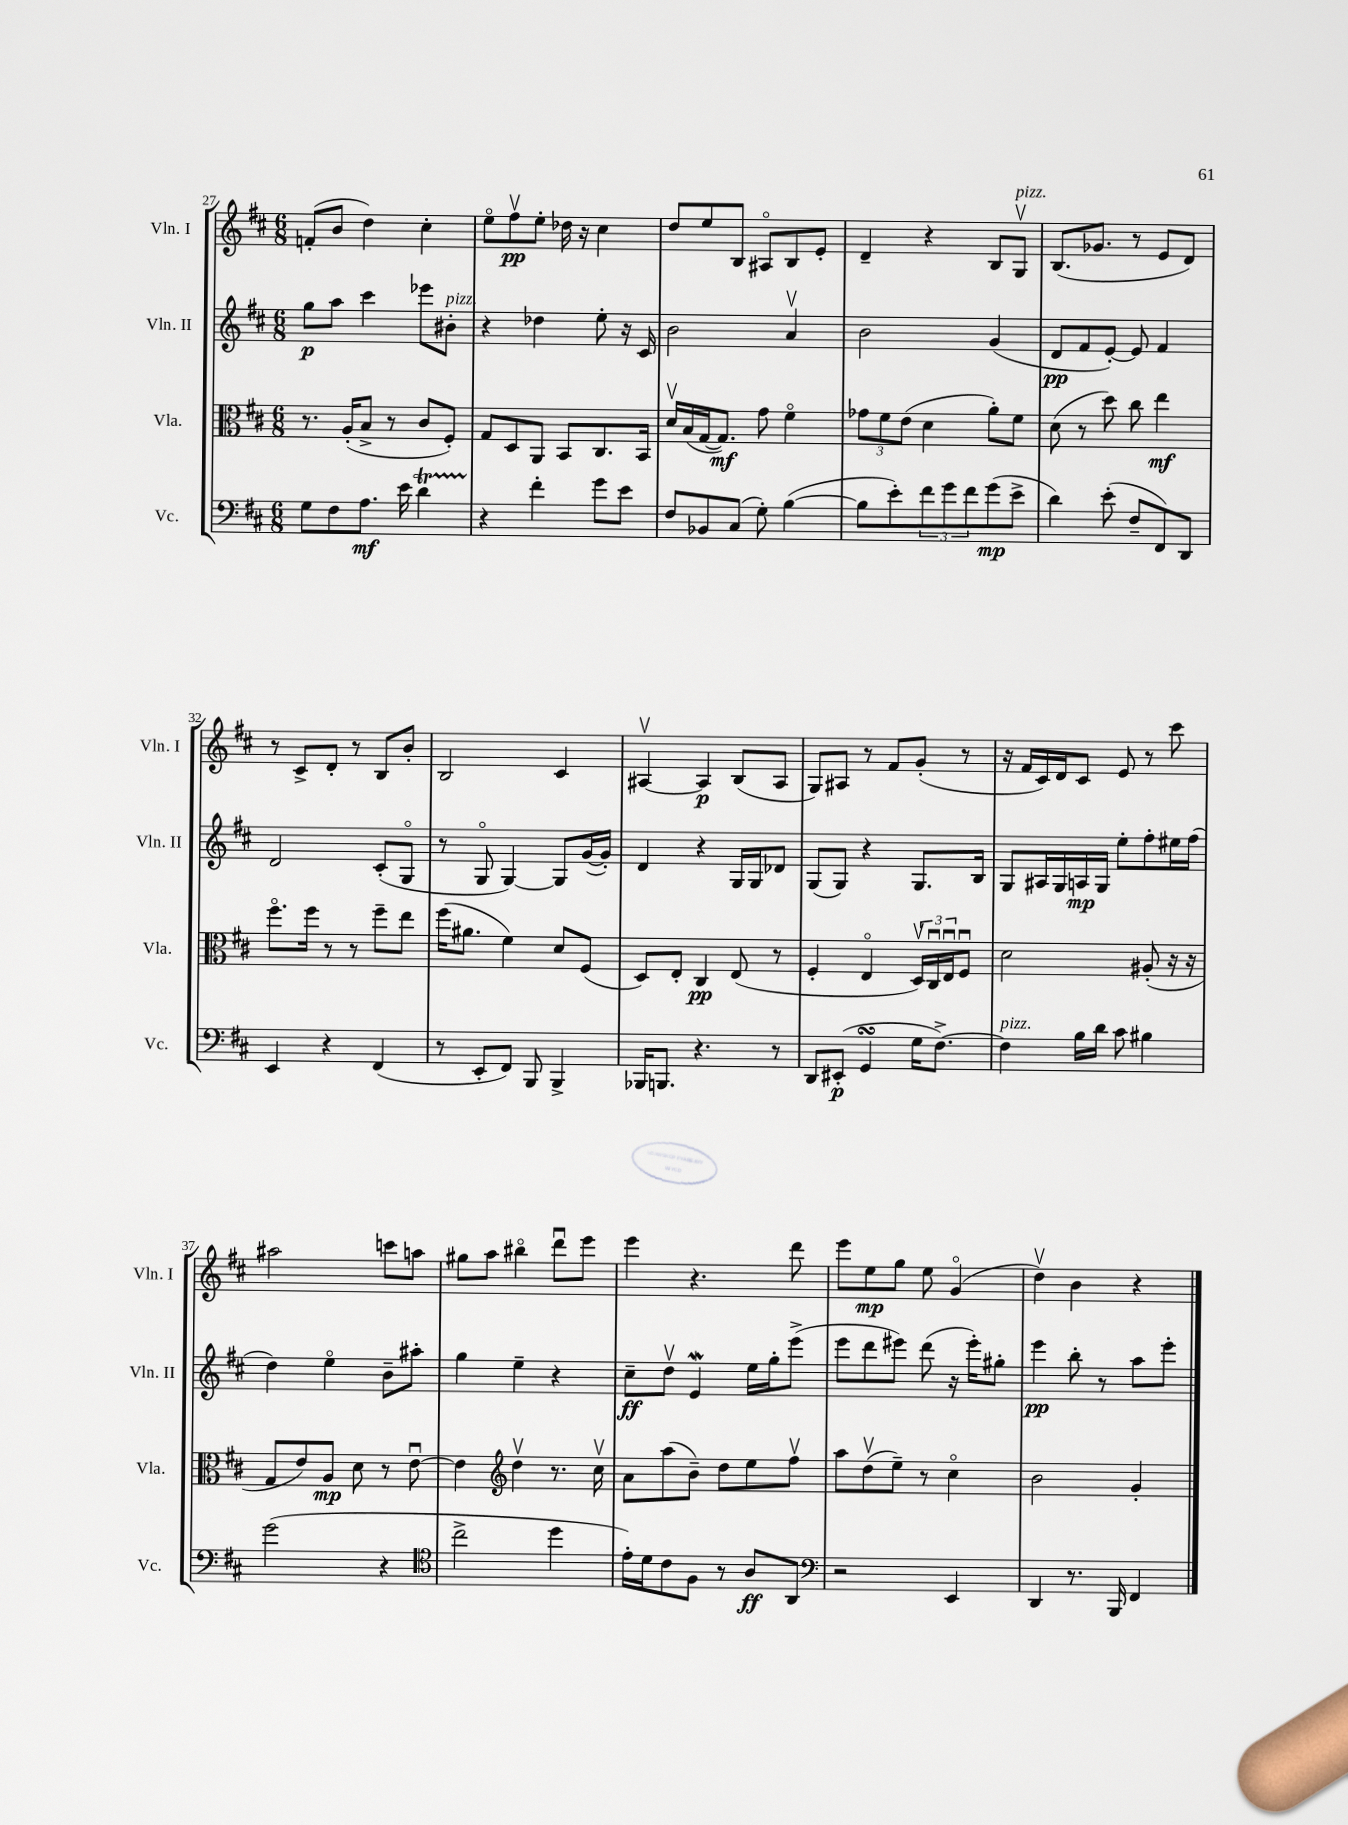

**kern	**kern	**kern	**kern
*staff4	*staff3	*staff2	*staff1
*clefF4	*clefC3	*clefG2	*clefG2
*k[f#c#]	*k[f#c#]	*k[f#c#]	*k[f#c#]
*M6/8	*M6/8	*M6/8	*M6/8
8G	8.r	8gg	(8f'
8F#	.	8aa	8b
.	(16A'	.	.
8.A	8B^	4ccc#	4dd)
.	8r	.	.
16e	.	.	.
4d	8c#	8eee-	4cc#'
.	8F#')	8b#'	.
=	=	=	=
4r	8G	4r	8eeo
.	8D	.	8ff#v
4f#'	8AA	4dd-	8ee'
.	8BB	.	16dd-
.	.	.	16r
8g	8.C#	8ee'	4cc#
8e	.	16r	.
.	16BB	16c#	.
=	=	=	=
8F#	16dv	2b	8dd
.	(16B	.	.
8BB-	[16G	.	8ee
.	8.G])	.	.
(8C#	.	.	8B
8G')	8g	.	8A#o
([4B	4f#o	4av	8B
.	.	.	8e'
=	=	=	=
8B]	12g-	2b	4d~
.	12f#	.	.
8e')	.	.	.
.	(12e	.	.
12f#	4d	.	4r
12g	.	.	.
12f#	.	.	.
(8g	8a')	(4g	8B
8e^	8f#	.	8Gv
=	=	=	=
4d)	(8d	8d	(8.B
.	8r	8f#	.
.	.	.	8.g-
(8e'	8dd)	[8e')	.
8F#~	8cc#	8e]	8r
8FF#)	4ee	4f#	8e
8DD	.	.	8d)
=	=	=	=
4EE	8.ff#o	2d	8r
.	.	.	8c#^
.	16ff#	.	.
4r	8r	.	8d'
.	8r	.	8r
(4FF#	8ff#~	(8c#'	8B
.	8ee	8Go	8b'
=	=	=	=
8r	(16ff#	8r	2B
.	8.a#	.	.
8EE'	.	8Go	.
8FF#)	4f#)	[4G)	.
8BBB	.	.	.
4BBB^	8d	8G]	4c#
.	(8F#	([16g	.
.	.	16g'])	.
=	=	=	=
16BBB-	8D)	4d	[4A#v
8.BBB	.	.	.
.	8E'	.	.
4.r	4C#	4r	4A#]
.	(8E	16G	(8B
.	.	16G	.
8r	8r	8d-	8A#
=	=	=	=
8DD	4F#'	(8G	8G)
(8EE#'	.	8G)	8A#
4GG	4Eo	4r	8r
.	.	.	8f#
16G	24Dv)	8.G	(8g'
.	24C#u	.	.
[8.F#^)	.	.	.
.	24Eu	.	.
.	8F#u	.	8r
.	.	16B	.
=	=	=	=
4F#]	2d	8G	16r
.	.	.	16f#
.	.	16A#	16c#)
.	.	16G	16d
16B	.	16A	8c#
16d	.	16G	.
8c#	.	8ee'	8e
4B#	(8A#'	8ff#'	8r
.	16r	16ee#	8ccc#
.	16r	(16ff#	.
=	=	=	=
(2g	8G	4dd)	2aa#
.	8e)	.	.
.	8A	4eeo	.
.	8d	.	.
4r	8r	8b~	8ccc
.	[8eu	8aa#'	8aa
=	=	=	=
*clefC4	*	*	*
2cc#^	4e]	4gg	8gg#
.	.	.	8aa
*	*clefG2	*	*
.	4ddv	4ee~	4bb#o
4dd	8.r	4r	8dddu
.	.	.	8eee
.	16cc#v	.	.
=	=	=	=
16e')	8a	8cc#~	4eee
16d	.	.	.
8c#	(8aa	8ddv	.
8F#	8b~)	4e	4.r
8r	8dd	.	.
8A	8ee	16ee	.
.	.	16gg'	.
8AA	8ff#v	(8eee^	8ddd
=	=	=	=
*clefF4	*	*	*
2r	8aa	8eee	8eee
.	(8ddv	8ddd	8ee
.	8ee~)	8eee#)	8gg
.	8r	(8ddd	8ee
4EE	4cc#o	16r	(4go
.	.	16eee#')	.
.	.	8gg#'	.
=	=	=	=
4DD	2b	4eee	4ddv)
8.r	.	8bb'	4b
.	.	8r	.
16BBB	.	.	.
4FF#	4g'	8aa	4r
.	.	8eee'	.
==	==	==	==
*-	*-	*-	*-
